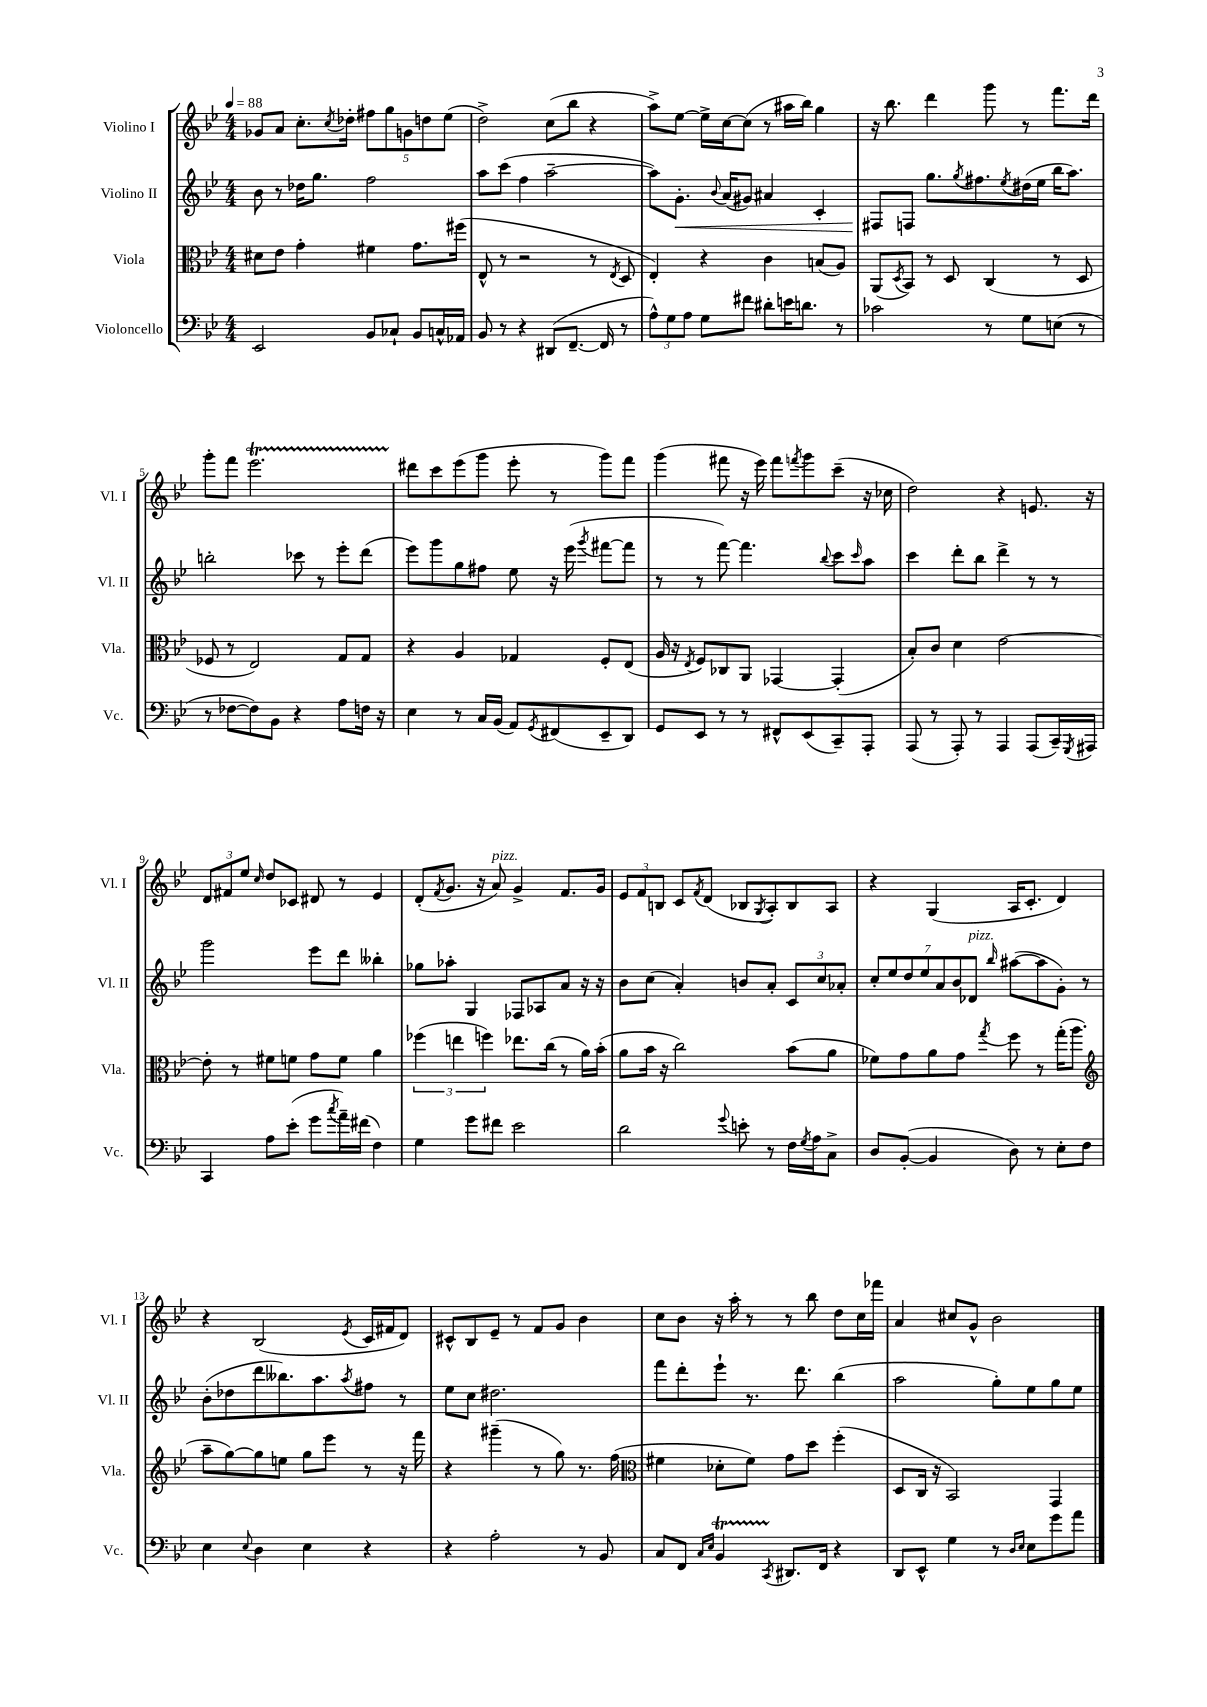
<<
\new StaffGroup <<
\new Staff = "s0" \with { instrumentName = "Violino I" shortInstrumentName = "Vl. I" } {
    \clef treble \key bes \major \numericTimeSignature \time 4/4 \tempo 4 = 88
    ges'8 a'8 c''8.-. \acciaccatura { c''8 } des''16-. \tuplet 5/4 { fis''8 g''8 g'8 d''8 ees''8( } |
    d''2->) c''8( bes''8 r4 |
    a''8->) ees''8~ ees''16-> c''16~ c''8( r8 ais''16 bes''16) g''4 |
    r16 bes''8. d'''4 g'''8 r8 f'''8. d'''16 |
    g'''8-. f'''8 ees'''2.\startTrillSpan |
    dis'''8\stopTrillSpan c'''8 ees'''8( g'''8 ees'''8-. r8 g'''8) f'''8 |
    g'''4( fis'''8 r16 ees'''16) fis'''8 \acciaccatura { f'''8 } g'''8 c'''8--( r16 ces''16 |
    d''2) r4 e'8. r16 |
    \tuplet 3/2 { d'8 fis'8 ees''8 } \grace { c''16 } d''8 ces'8 dis'8 r8 ees'4 |
    d'8-.( \acciaccatura { f'8 } g'8. r16 a'8^\markup { \italic "pizz." }) g'4-> f'8. g'16 |
    \tuplet 3/2 { ees'8 f'8 b8 } c'8 \acciaccatura { f'8 } d'8( bes8 \acciaccatura { g8 } a8-.) bes8 a8 |
    r4 g4( a16 c'8.-. d'4) |
    r4 bes2( \acciaccatura { ees'8 } c'16 fis'16 d'8) |
    cis'8-^ bes8 ees'8-- r8 f'8 g'8 bes'4 |
    c''8 bes'8 r16 a''16-. r8 r8 bes''8 d''8 c''16 fes'''16 |
    a'4 cis''8 g'8-^ bes'2 \bar "|." |
}
\new Staff = "s1" \with { instrumentName = "Violino II" shortInstrumentName = "Vl. II" } {
    \clef treble \key bes \major \numericTimeSignature \time 4/4
    bes'8 r8 des''16 g''8. f''2 |
    a''8 c'''8( f''4 a''2~-- |
    a''8) g'8.-.\< \appoggiatura { bes'8 } a'16( gis'8) ais'4 c'4-. |
    fis8\! f8 g''8. \acciaccatura { g''8 } fis''8. \acciaccatura { ees''8 } dis''16( ees''16 bes''16 a''8.) |
    b''2-. ces'''8 r8 ees'''8-. d'''8( |
    ees'''8) g'''8 g''8 fis''8 ees''8 r16 ees'''16( \acciaccatura { g'''8 } fis'''8~ fis'''8 |
    r8 r8 f'''8~) f'''4. \appoggiatura { bes''8 } c'''8 \grace { c'''16 } a''8 |
    c'''4 d'''8-. bes''8 d'''4-> r8 r8 |
    g'''2 ees'''8 d'''8 beses''4-. |
    ges''8 aes''8-. g4 fes8 aes8 a'8 r16 r16 |
    bes'8 c''8( a'4-.) b'8 a'8-. \tuplet 3/2 { c'8 c''8 aes'8-. } |
    \tuplet 7/4 { c''8-. ees''8 d''8 ees''8 a'8 bes'8 des'8^\markup { \italic "pizz." } } \grace { bes''16 } ais''8~( ais''8 g'8-.) r8 |
    bes'8-.( des''8 d'''8 beses''8.) a''8. \acciaccatura { a''8 } fis''8 r8 |
    ees''8 c''8 dis''2. |
    f'''8 d'''8-. ees'''8-! r8. d'''8. bes''4( |
    a''2 g''8-.) ees''8 g''8 ees''8 \bar "|." |
}
\new Staff = "s2" \with { instrumentName = "Viola" shortInstrumentName = "Vla." } {
    \clef alto \key bes \major \numericTimeSignature \time 4/4
    dis'8 ees'8 g'4-. fis'4 g'8. fis''16( |
    ees8-^ r8 r2 r8 \acciaccatura { ees8 } d8 |
    ees4-.) r4 c'4 b8( a8) |
    a,8( \acciaccatura { d8 } bes,8) r8 d8 c4( r8 d8 |
    fes8 r8 ees2) g8 g8 |
    r4 a4 ges4 f8-. ees8( |
    a16 r16 \acciaccatura { ees8 } f8) ces8 a,8 ges,4~ ges,4-.( |
    bes8-.) c'8 d'4 ees'2~ |
    ees'8-. r8 fis'8 f'8 g'8 f'8 a'4 |
    \tuplet 3/2 { fes''4( e''4 f''4) } ees''8. c''16( r8 a'16) bes'16-.( |
    a'8 bes'16 r16 c''2) bes'8( a'8 |
    fes'8) g'8 a'8 g'8 \acciaccatura { g''8 } f''8 r8 g''16-.( a''8. |
    \clef treble a''8-- g''8~) g''8 e''8 g''8 ees'''8 r8 r16 f'''16 |
    r4 gis'''4--( r8 g''8) r8. f''16( |
    \clef alto fis'4 des'8-. fis'8) g'8 d''8 f''4-.( |
    d8 c16 r16 bes,2) g,4 \bar "|." |
}
\new Staff = "s3" \with { instrumentName = "Violoncello" shortInstrumentName = "Vc." } {
    \clef bass \key bes \major \numericTimeSignature \time 4/4
    ees,2 bes,8 ces8-! bes,8 c16-^ aes,16 |
    bes,8 r8 r4 dis,8( f,8.~-- f,16 r8 |
    \tuplet 3/2 { a8-^) g8 a8 } g8 fis'8 dis'8-. e'16 d'8. r8 |
    ces'2 r8 g8 e8( r8 |
    r8 fes8~ fes8) bes,8 r4 a8 f16 r16 |
    ees4 r8 c16 bes,16( a,8) \acciaccatura { g,8 } fis,8( ees,8-- d,8) |
    g,8 ees,8 r8 r8 fis,8-^ ees,8( c,8--) a,,8-. |
    a,,8( r8 a,,8-.) r8 a,,4 a,,8( c,16--) \acciaccatura { g,,8 } ais,,16 |
    c,4 a8 ees'8-.( g'8 \acciaccatura { c''8 } a'16--) fis'16( f4) |
    g4 g'8 fis'8 ees'2 |
    d'2 \appoggiatura { g'8 } e'8-. r8 f16 \acciaccatura { g8 } a16 c8-> |
    d8 bes,8~-.( bes,4 d8) r8 ees8-. f8 |
    ees4 \appoggiatura { ees8 } d4 ees4 r4 |
    r4 a2-. r8 bes,8 |
    c8 f,8 \grace { c16 ees16 } bes,4\startTrillSpan \acciaccatura { c,8 } dis,8.\stopTrillSpan f,16 r4 |
    d,8 ees,8-^ g4 r8 \grace { d16 ees16 } ees8 g'8 a'8 \bar "|." |
}
>>
>>
